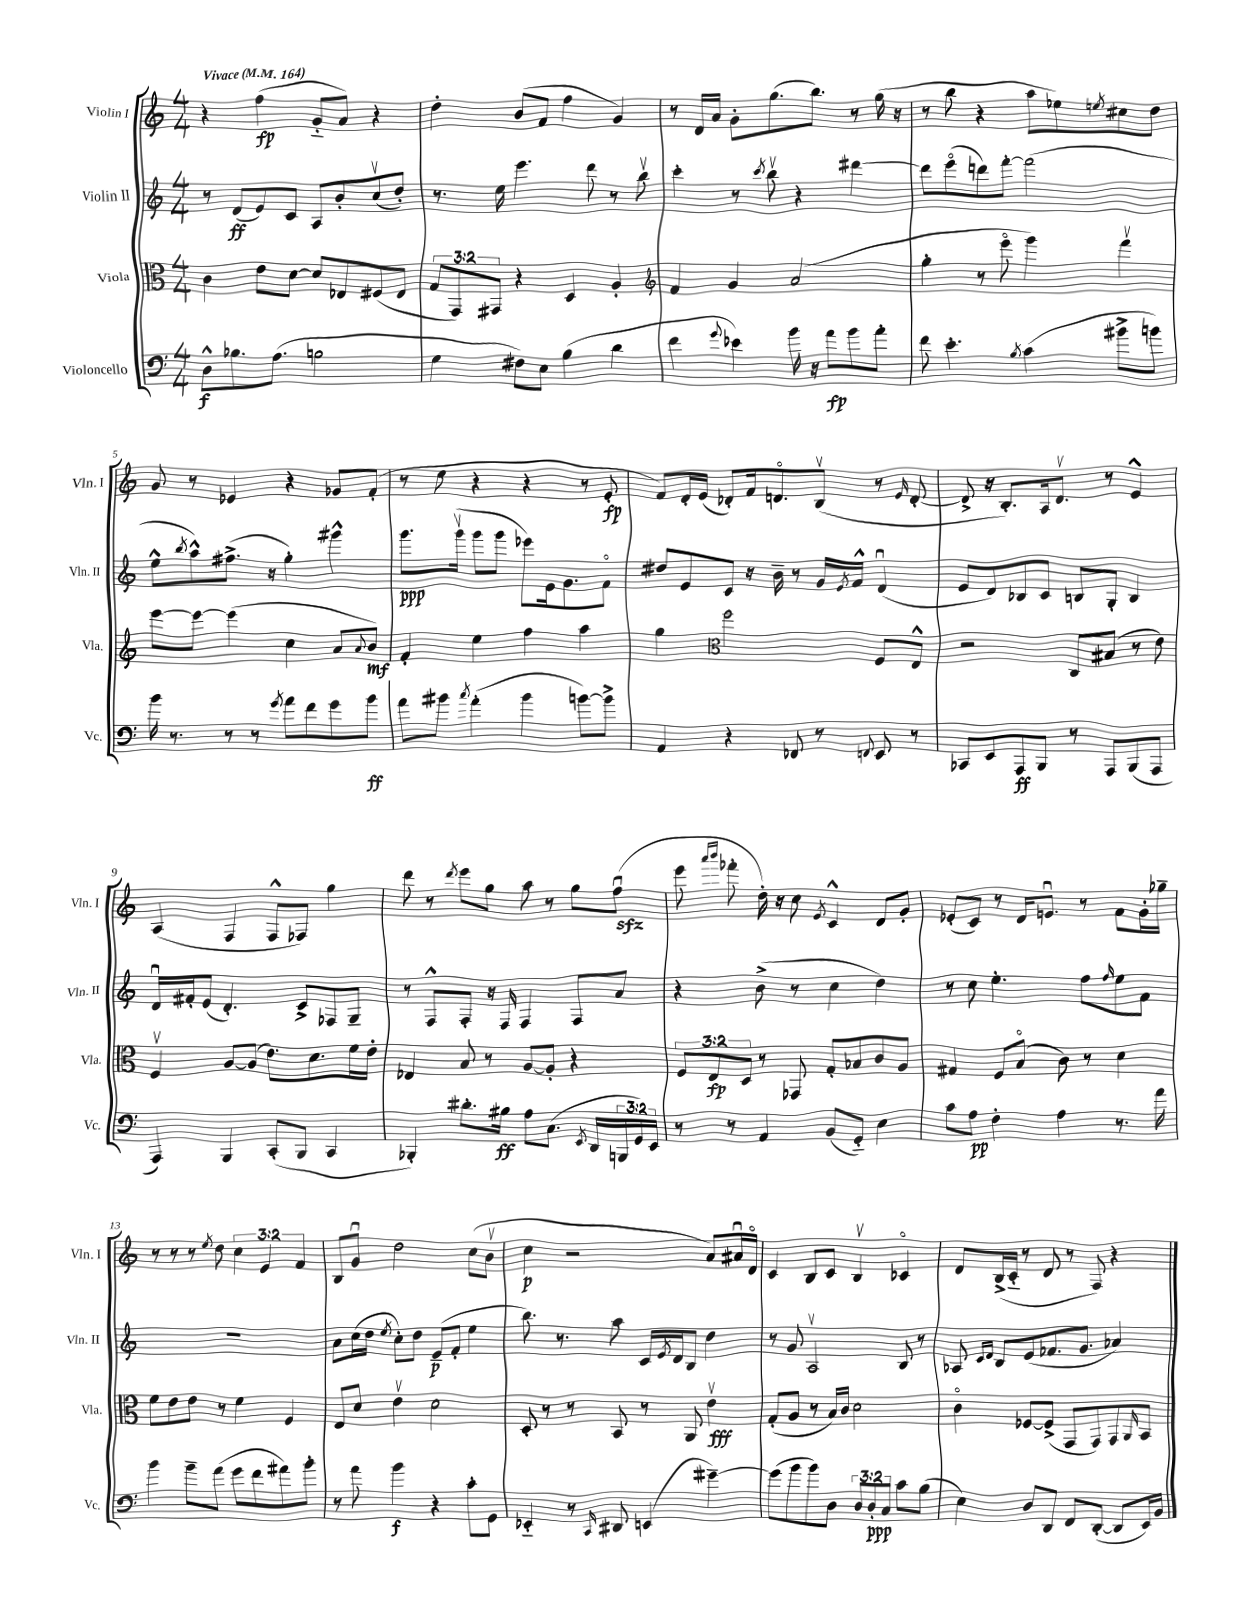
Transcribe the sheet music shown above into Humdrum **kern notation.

**kern	**kern	**kern	**kern
*staff4	*staff3	*staff2	*staff1
*clefF4	*clefC3	*clefG2	*clefG2
*k[]	*k[]	*k[]	*k[]
*M4/4	*M4/4	*M4/4	*M4/4
*MM164	*MM164	*MM164	*MM164
8D^^	4c	8r	4r
8.B-	.	(8d	.
.	8e	8e)	(4ff
(8.A	.	.	.
.	[8d	8c	.
2B	8d]	8A	8g'~
.	8E-	8b'	8a)
.	(8F#	(8ccv	4r
.	8E-	8dd')	.
=	=	=	=
4G	12G	8.r	4dd'
.	12GG)	.	.
.	12GG#	.	.
.	.	16ee	.
8F#)	4r	4.eee	(8b
8E	.	.	8f
(4B	4D	.	4ff
.	.	8ddd	.
4d	4A'	8r	4g)
.	.	8bbv	.
=	=	=	=
*	*clefG2	*	*
4f	4f	4ccc'	8r
.	.	.	16d
.	.	.	16a
8qqg	.	.	.
4e-)	4g	8r	8g'
.	.	8qccc	.
.	.	8bbv	(8.gg
16b	(2a	4r	.
16r	.	.	8.bb)
8a	.	.	.
8b	.	[4ddd#	8r
8a'	.	.	(16gg
.	.	.	16r
=	=	=	=
8f	4gg'	8ddd#]	8r
4.e'	.	(8eeeo	8bb
.	8r	8ddd)	4r
.	8eeeo	[8fff'	.
8qB	.	.	.
(4c	4ggg)	(2fff]	8aa
.	.	.	8ee-)
.	.	.	8qee
8b#^	4fffv	.	8cc#
8b)	.	.	8dd
=	=	=	=
16b	[8eee	8ee^^	8g
8.r	.	.	.
.	.	8qbb	.
.	8eee_	8aa^^)	8r
8r	(4eee]	(8.ff#^	4e-
8r	.	.	.
.	.	16r	.
8qg	.	.	.
8a	4cc	4gg')	4r
8f	.	.	.
8g	8a	4ggg#^^	8g-
.	8qqa	.	.
8b	8b)	.	(8f'
=	=	=	=
8a	4f'	8.ggg	8r
8b#	.	.	8ee
.	.	(16gggv	.
8qcc	.	.	.
(4a'	4ee	8ggg	4r
.	.	8ggg	.
4b#	4ff	8eee-)	4r
.	.	16e	.
.	.	8.g	.
[8b)	4aa	.	8r
8b^]	.	8fo	8e'
=	=	=	=
4AA	4gg	8dd#	8f)
.	.	8e	16d'
.	.	.	(16e
*	*clefC3	*	*
4r	2ff	8c	8d-')
.	.	16r	16f
.	.	16b~	8.do
8FF-	.	8r	.
8r	.	16g	(8Bv
.	.	8qe	.
.	.	16f^^	.
8qqFF	.	.	.
8EE	8F	(4du	8r
.	.	.	16qqe
8r	8E^^	.	[8d'
=	=	=	=
8CC-	2r	8e	8d^]
8EE	.	8d)	16r
.	.	.	8.B')
8AAA	.	8B-	.
8BBB	.	8c	16A
.	.	.	8.dv
8r	8C	8B	.
8AAA	(8B#	8G'	8r
(8BBB	8r	4B	4e^^
8AAA	8e)	.	.
=	=	=	=
4AAA)	4Fv	16du	(4A
.	.	16f#'	.
.	.	(8e	.
4BBB	[8A	4.d')	4F
.	(8A]	.	.
(8CC'	8.e)	.	8F^^
8BBB	.	8c^	8F-)
.	8.d	.	.
4CC	.	8F-	4gg
.	16f	8G~	.
.	16e'	.	.
=	=	=	=
4BBB-')	4E-	8r	8ddd
.	.	8F^^	8r
.	.	.	8qddd
8.d#'	8B	8F'	8eee
.	8r	16r	8gg
16B#	.	16F	.
8A	[8A	4F	8aa
(8.C	8A']	.	8r
.	4r	8F	8gg
8qEE	.	.	.
16DD	.	.	.
24BBB	.	8a	(8ffu
24GG)	.	.	.
24EE	.	.	.
=	=	=	=
8r	12F	4r	8eee
.	12E	.	.
.	.	.	16qqaaa
.	.	.	16qqbbb
8r	.	.	8fff-'
.	12D	.	.
4AA	8r	(8b^	16dd')
.	.	.	16r
.	8GG-	8r	8cc
.	.	.	8qe
(8BB	8G'	4cc	4c^^
8GG'~)	8B-	.	.
4E	8c	4dd)	8d
.	8A	.	8g'
=	=	=	=
8c	4G#	8r	(8e-'
8A	.	8cc	8c)
4F'	8F	4.ee'	8r
.	(8Bo	.	16d
.	.	.	8.eu
4A	8c)	.	.
.	8r	8ff	8r
.	.	16qqff	.
8.r	4d	8ee	8f
.	.	8f	16g'
16a	.	.	16gg-~
=	=	=	=
4b	8f	1r	8r
.	8e	.	8r
8b~	8e	.	8r
.	.	.	8qee
(8a	8r	.	8dd
8g	4f	.	6cc
8f	.	.	.
.	.	.	6e
8a#)	4F	.	.
.	.	.	6f
8b'	.	.	.
=	=	=	=
8r	8E	8a	8B
8a	8d	(16cc	8gu
.	.	16dd	.
.	.	8qee	.
4b	4ev	8cc')	2dd
.	.	8dd	.
4r	2d	(8e~	.
.	.	8f'	.
8c'	.	4ee	(8cc
8GG	.	.	8bv
=	=	=	=
4EE-'~	8D'	8.bb)	4cc
.	8r	.	.
.	.	8.r	.
8r	8r	.	2r
16qqCC	.	.	.
8DD#	8BB	8aa	.
(4EE	8r	16c	.
.	.	8qe	.
.	.	16d	.
.	8AA	8B	.
[4g#~)	4ev	4dd	8a)
.	.	.	16a#u
.	.	.	16do
=	=	=	=
(8g#]	(8G'	8r	4c
8b	8A	8g	.
8b)	8r	2Av	8B
8D	16B)	.	8c
.	16c	.	.
12D	2d	.	4Bv
12D'	.	.	.
12C	.	.	.
8c	.	8B	4c-o
(8B	.	8r	.
=	=	=	=
4E)	4co	8A-	8d
.	.	16qqc	.
.	.	16qqd	.
.	.	8B	(16B^
.	.	.	16c'~
8D	[8F-	(8e	8r
8DD	(8F-^]	8.f-	8d
8FF	8GG	.	8r
.	.	8.g	.
([8DD'	8GG)	.	8F)
8DD]	8GG	4a-)	4r
.	16qqAA	.	.
16EE)	8BB	.	.
16BB	.	.	.
==	==	==	==
*-	*-	*-	*-
